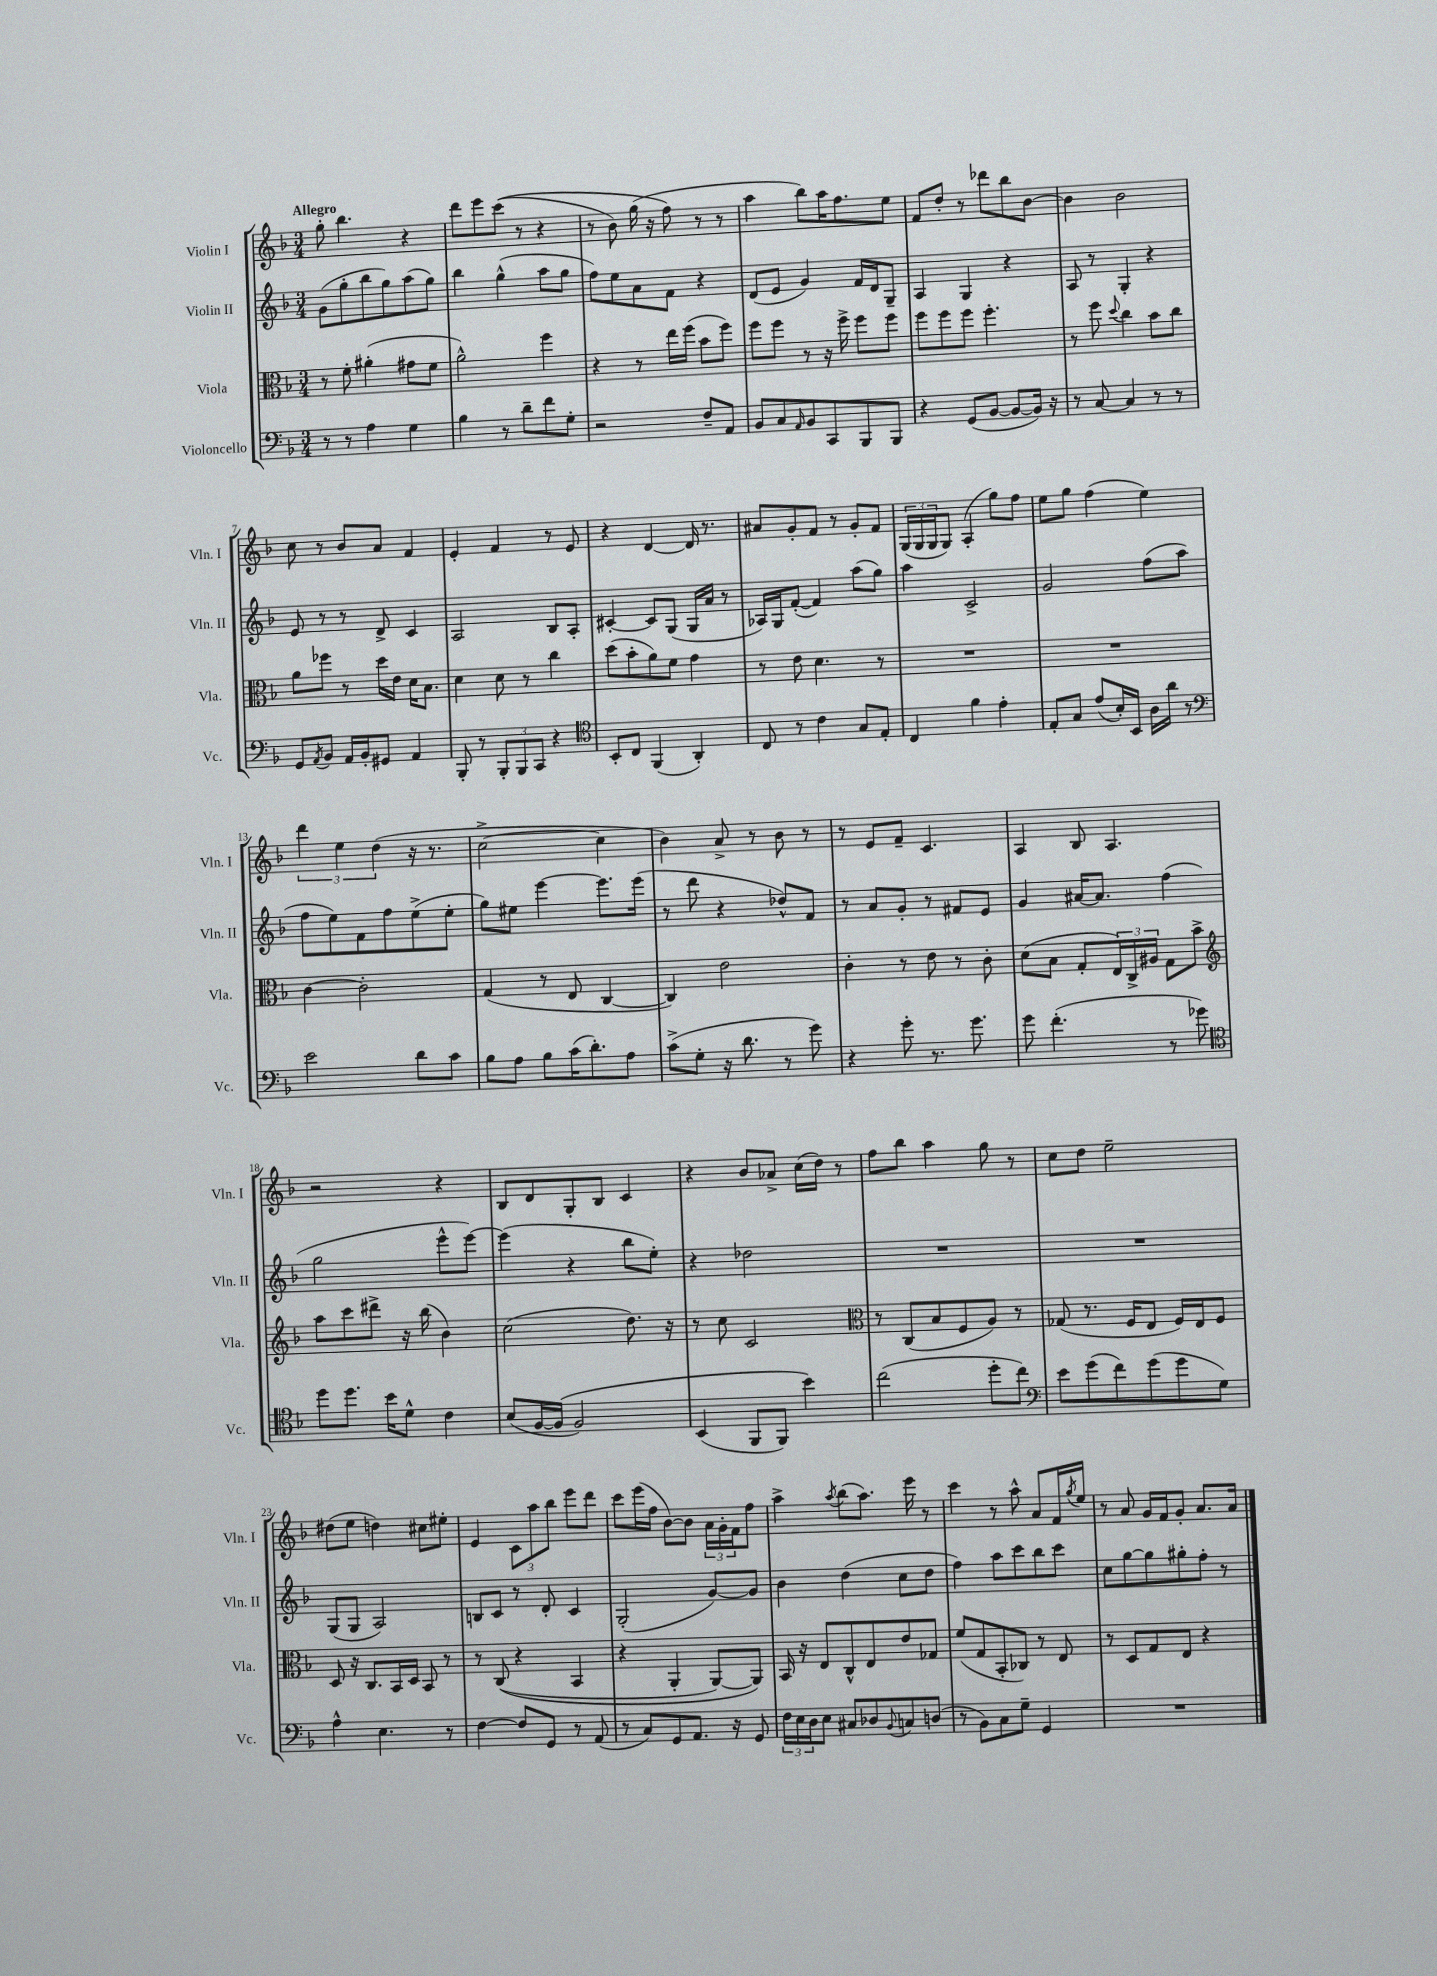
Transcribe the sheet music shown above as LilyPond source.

<<
\new StaffGroup <<
\new Staff = "s0" \with { instrumentName = "Violin I" shortInstrumentName = "Vln. I" } {
    \clef treble \key f \major \numericTimeSignature \time 3/4 \tempo "Allegro"
    g''8-. bes''4. r4 |
    d'''8 e'''8 c'''8(\( r8 r4 |
    r8 bes'8) g''16( r16 f''8\) r8 r8 |
    a''4 bes''8) a''16 f''8. e''8 |
    f'8 d''8-. r8 des'''8 bes''8 bes'8~ |
    bes'4 bes'2 |
    c''8 r8 bes'8 a'8 f'4 |
    e'4-. f'4 r8 e'8 |
    r4 d'4~ d'16 r8. |
    ais'8 g'8-. f'8 r8 g'8-. f'8 |
    \tuplet 3/2 { g16( g16 g16 } g8) a4-.( g''8) f''8 |
    e''8 g''8 f''4( e''4) |
    \tuplet 3/2 { d'''4 e''4 d''4( } r16 r8. |
    c''2~-> c''4 |
    bes'4) a'8-> r8 bes'8 r8 |
    r8 e'8 f'8-- c'4. |
    a4 bes8 a4. |
    r2 r4 |
    bes8 d'8 g8-. bes8 c'4 |
    r4 bes'8 aes'8-> c''16( d''16) r8 |
    f''8 bes''8 a''4 g''8 r8 |
    c''8 d''8 e''2-- |
    dis''8( e''8 d''4) cis''8 eis''8-. |
    e'4 \tuplet 3/2 { c'8 a''8 bes''8 } e'''8 d'''8 |
    c'''8 e'''16( f''16 bes'8~) bes'8 \tuplet 3/2 { a'16 g'16-. f'16 } f''8 |
    a''4-> \acciaccatura { a''8 } bes''8( a''8.) e'''16 r8 |
    c'''4 r8 a''8-^ a'8 f'16 \acciaccatura { g''8 } e''16 |
    r8 a'8 g'16 f'16 g'8-. a'8. a'16 \bar "|." |
}
\new Staff = "s1" \with { instrumentName = "Violin II" shortInstrumentName = "Vln. II" } {
    \clef treble \key f \major \numericTimeSignature \time 3/4
    g'8( g''8-. bes''8 g''8) a''8( g''8) |
    bes''4 g''4-^( a''8 g''8 |
    f''8) e''8 a'8 f'8 r4 |
    d'8( e'8 g'4) f'16 d'16 g8-- |
    a4 g4 r4 |
    a8 r8 g4-. r4 |
    e'8 r8 r8 d'8-> c'4 |
    a2 bes8 a8-. |
    cis'4~-. cis'8 g8( g16 a'16 r8 |
    aes16) g16 f'8~-.( f'4) a''8( g''8) |
    a''4 c'2-> |
    g'2 f''8( a''8 |
    f''8 e''8) f'8 f''8 e''8->( e''8-. |
    g''8) eis''8 e'''4~ e'''8. e'''16( |
    r8 d'''8 r4 des''8-^) f'8 |
    r8 a'8 g'8-. r8 fis'8 e'8 |
    g'4 ais'16~ ais'8. f''4( |
    g''2 e'''8-^ e'''8~) |
    e'''4( r4 bes''8 e''8-.) |
    r4 des''2 |
    R2. |
    R2. |
    g8( g8 a2) |
    b8 c'8 r8 d'8-. c'4 |
    g2-.( g'8~) g'8 |
    bes'4 d''4( c''8 d''8 |
    f''4) a''8 c'''8 bes''8 c'''8 |
    c''8 g''8~ g''8 gis''8-. f''8-. r8 \bar "|." |
}
\new Staff = "s2" \with { instrumentName = "Viola" shortInstrumentName = "Vla." } {
    \clef alto \key f \major \numericTimeSignature \time 3/4
    r8 f'8-. ais'4-.( gis'8 f'8 |
    a'2-^) f''4 |
    r4 r8 e''16 f''16( bes'8 f''8) |
    f''8 f''8 r8 r16 f''16-> f''8 f''8 |
    f''8 f''8 f''8 f''4.-. |
    r8 f''8 \appoggiatura { d''8 } c''4 bes'8 c''8 |
    a'8 fes''8 r8 d''16 e'16 d'16 bes8. |
    d'4 d'8 r8 c''4 |
    d''8( bes'8-. a'8) f'8 g'4 |
    r8 e'8 d'4. r8 |
    R2. |
    R2. |
    c'4~ c'2-. |
    g4( r8 e8 c4~ |
    c4) e'2 |
    c'4-. r8 e'8 r8 c'8-. |
    d'8( bes8 g8-. \tuplet 3/2 { e16) c16-> ais16 } g8 bes'8-> |
    \clef treble a''8 c'''8 dis'''8-> r16 bes''16( bes'4) |
    c''2( d''8.) r16 |
    r8 c''8 c'2 |
    \clef alto r8 c8( bes8 f8 a8) r8 |
    ges8( r8. f16 e8 f16) e16 f8 |
    d8 r16 c8. bes,16 d16 bes,8 r8 |
    r8 c8(\( r4 bes,4 |
    r4 a,4-. a,8~) a,8\) |
    bes,16 r16 e8 c8-^ e8 e'8 ges8 |
    f'8( g8 bes,8-. ces8) r8 e8 |
    r8 d8 g8 e8 r4 \bar "|." |
}
\new Staff = "s3" \with { instrumentName = "Violoncello" shortInstrumentName = "Vc." } {
    \clef bass \key f \major \numericTimeSignature \time 3/4
    r8 r8 a4 g4 |
    bes4 r8 d'8-- f'8 g8-. |
    r2 f8-- a,8 |
    bes,8 c8 \grace { a,16 } bes,8 c,8 bes,,8 bes,,8 |
    r4 g,8( bes,8~ bes,8~ bes,16) r16 |
    r8 c8~ c4 r8 r8 |
    g,8 \acciaccatura { a,8 } bes,8 a,16 bes,16-. gis,8 a,4 |
    bes,,8-. r8 \tuplet 3/2 { bes,,8-. bes,,8 c,8 } r4 |
    \clef tenor bes,8-. c8 f,4( a,4-.) |
    c8 r8 c'4 g8 e8-. |
    c4 f'4 e'4-. |
    e8-. g8 e'8( bes16-.) bes,16 a16 a'16 r8 |
    \clef bass e'2 d'8 c'8 |
    bes8 a8 bes8 c'16( d'8.-.) a8 |
    c'8->( g8-. r16 d'8. r8 g'8) |
    r4 g'8-. r8. g'8. |
    g'8 f'4.-.( r8 ges'8) |
    \clef tenor d''8 d''8. bes'16 d'8-^ c'4 |
    bes8( f16~ f16\( f2) |
    bes,4( f,8 f,8) bes'4\) |
    c''2( d''8-. c''8) |
    \clef bass e'8 g'8( f'8) g'8( g'8 g8) |
    a4-^ e4. r8 |
    f4~ f8 g,8 r8 a,8( |
    r8 c8) g,8 a,8. r16 g,8 |
    \tuplet 3/2 { f16 e16 d16 } e8 cis8 des8 \appoggiatura { bes,8 } c8 d8( |
    r8 bes,8) c8 g8-- g,4 |
    R2. \bar "|." |
}
>>
>>
